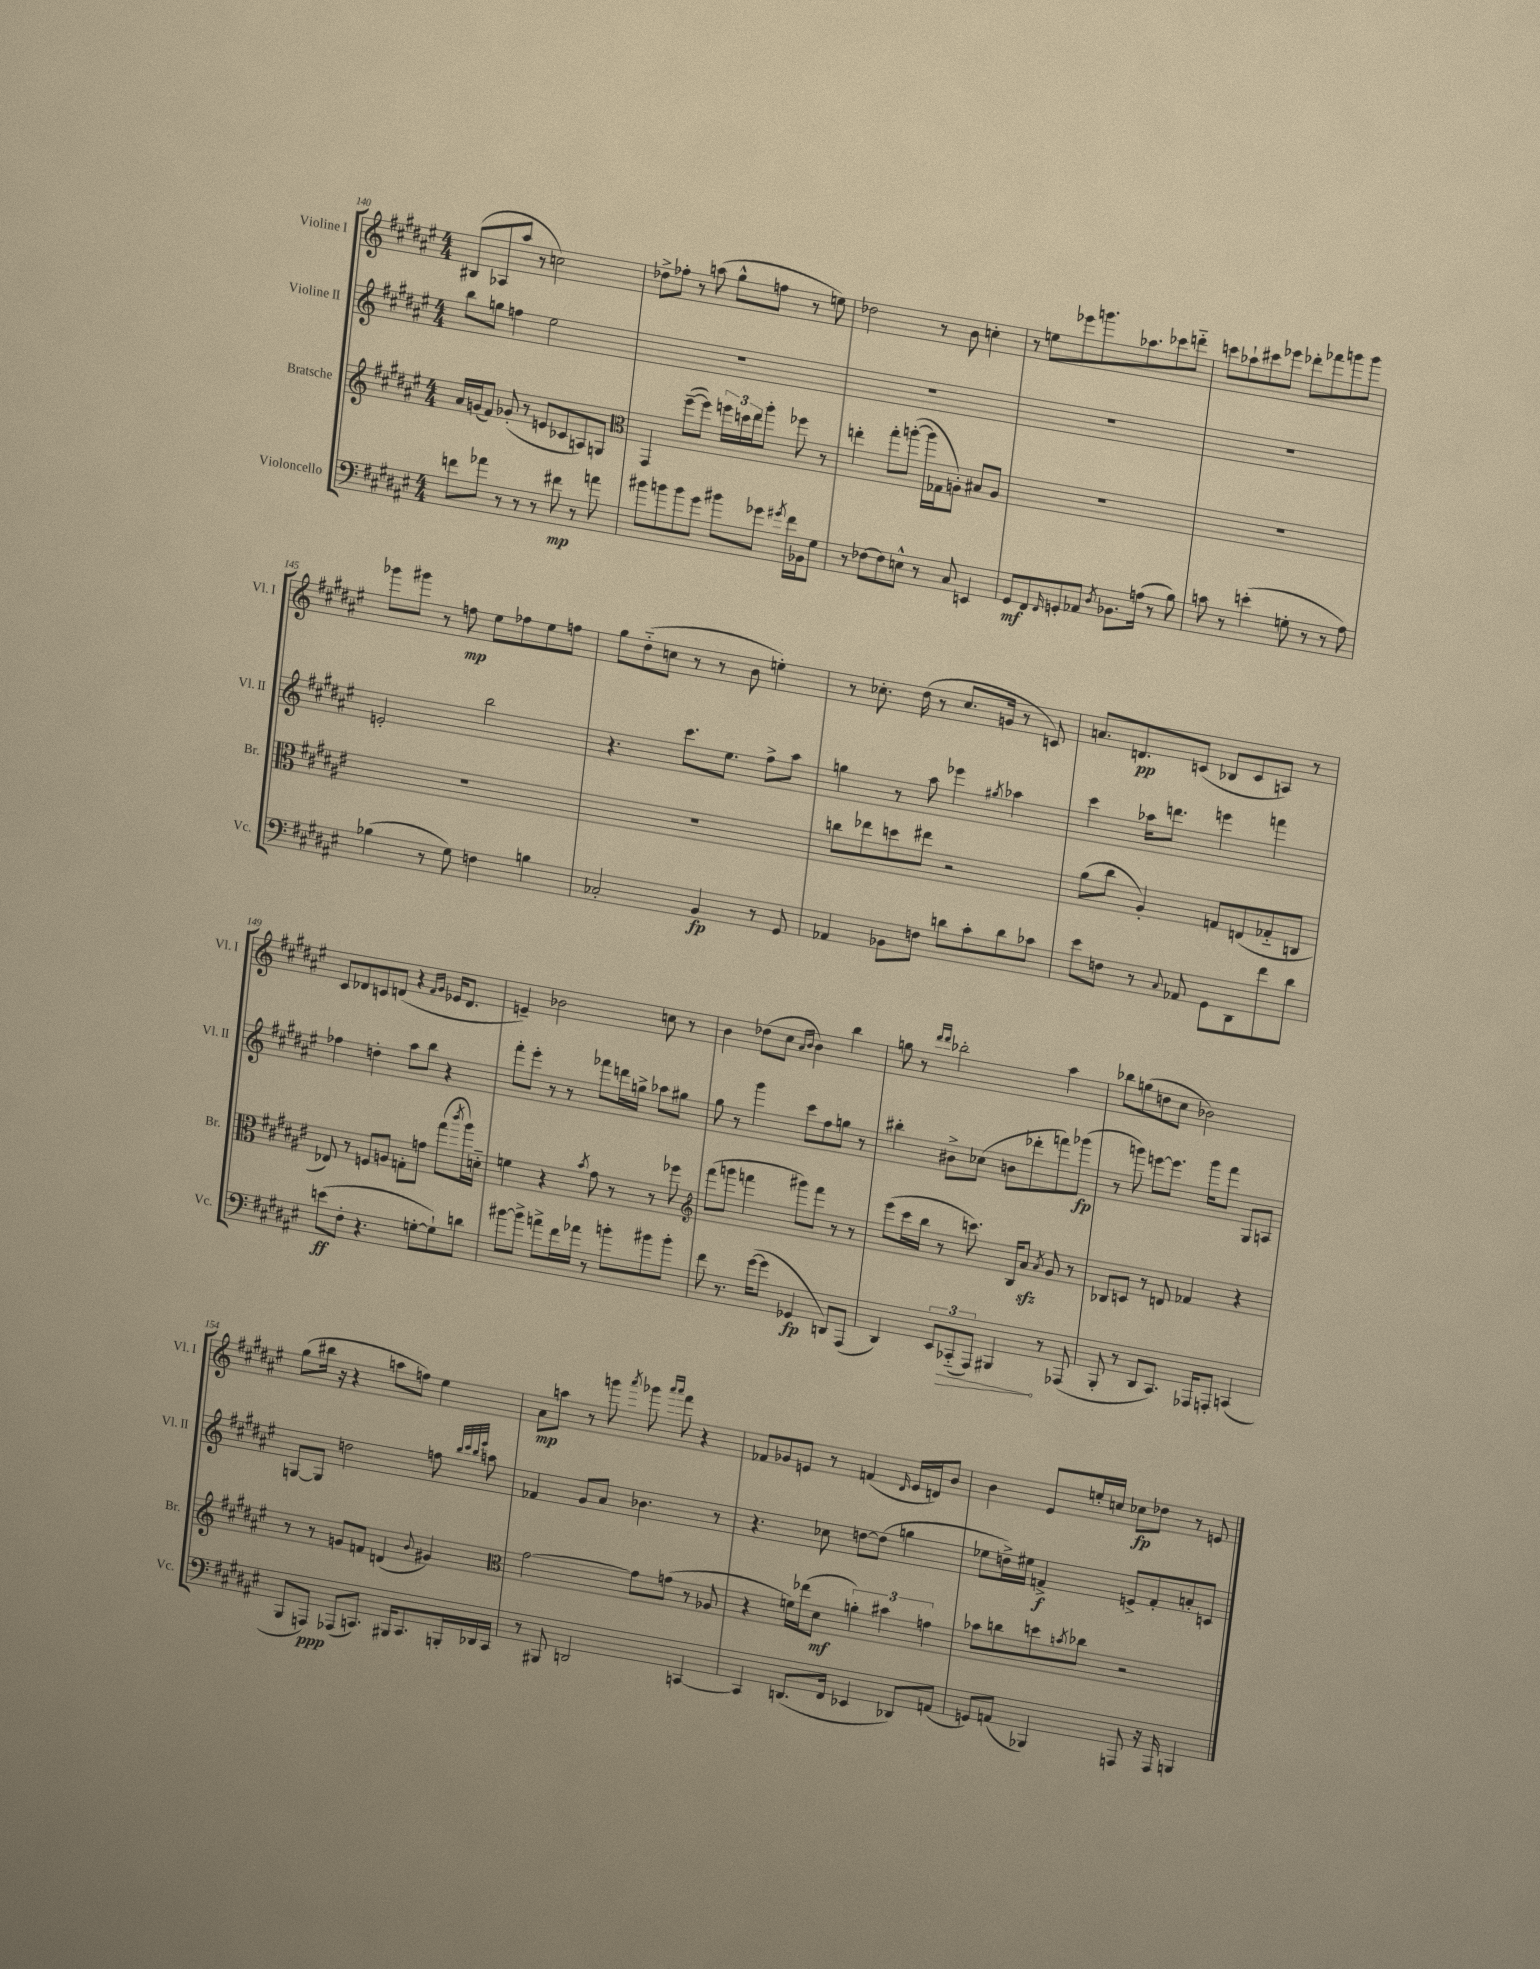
<<
\new StaffGroup <<
\new Staff = "s0" \with { instrumentName = "Violine I" shortInstrumentName = "Vl. I" } {
    \clef treble \key fis \major \numericTimeSignature \time 4/4
    bis8( aes8 ais''8 r8 c''2) |
    des''8-> fes''8-. r8 a''8( gis''8-^ f''8 r8 e''8) |
    des''2 r8 b'8 c''4-. |
    r8 e''8 ees'''8 g'''8. aes''8. ces'''8 d'''8-_ |
    c'''8 aes''8-! cis'''8 ees'''8 des'''8-. fes'''8 g'''8 g'''8 |
    ges'''8 gis'''8 r8 f''8\mp eis''8 fes''8 eis''8 f''8 |
    gis''8 dis''8-_( c''8 r8 r8 b'8 e''4-.) |
    r8 ces''8.-. dis''16( r8 ces''8. g'16 r8 c'8) |
    a'8. d'8.\pp c'8( bes8 c'8 a8) r8 |
    cis'8 des'8 c'8 d'8( r4 \grace { fis'16 gis'16 } ees'16 d'8. |
    e'4--) bes'2 c''8 r8 |
    b'4 des''8( cis''8 \grace { ais'16 b'16 } b'4) b''4 |
    g''8 r8 \grace { dis'''16 dis'''16 } bes''2-. ais''4 |
    bes''8 g''8( d''8 cis''8 bes'2) |
    gis''8( bis''16 r16 r4 a''8 f''8) eis''4 |
    ais'8\mp a''8 r8 g'''8 \acciaccatura { ais'''8 } ges'''8 \grace { ais'''16 ais'''16 } fis'''8 r4 |
    fes'8 ges'8 e'8 r8 f'4( \grace { dis'16 } e'16 d'16) b'8 |
    b'4 eis'8 e''16-. c''16 ces''8\fp des''8 r8 e'8 \bar "|." |
}
\new Staff = "s1" \with { instrumentName = "Violine II" shortInstrumentName = "Vl. II" } {
    \clef treble \key fis \major \numericTimeSignature \time 4/4
    b''8 g''8 f''4 eis''2 |
    R1 |
    R1 |
    R1 |
    R1 |
    e'2-. b''2 |
    r4. cis'''8. eis''8. fis''8-> ais''8 |
    g''4 r8 ais''8 ees'''4 \acciaccatura { gis''8 } aes''4 |
    cis'''4 aes''16 d'''8. e'''4 f'''4 |
    fes''4 d''4-. ais''8 b''8 r4 |
    fis'''8-. eis'''8-. r8 r8 fes'''8 d'''16 g''16-> aes''8 gis''8 |
    gis''8 r8 gis'''4 cis'''8 fis''8 g''8 r8 |
    bis''4-. bis'8-> ces''8( b'8 des'''8-. f'''8) ges'''8\fp( |
    r8 g'''8) e'''8~ e'''8. g'''16 fis'''8 gis8 a8 |
    g8~ g8 d''2 f''8 \grace { b''32 cis'''32 b''32 eis'''32 } a''8 |
    fes'4 gis'8 ais'8 bes'4. r8 |
    r4. ces''8 d''8~ d''8( g''4 |
    ees''8 d''16->) eis''16 f'4->\f e'8-> f'8-. a'8-. c'8 \bar "|." |
}
\new Staff = "s2" \with { instrumentName = "Bratsche" shortInstrumentName = "Br." } {
    \clef treble \key fis \major \numericTimeSignature \time 4/4
    ais'16 g'16( fis'8) ges'8-.( r8 e'8 ces'8 a8) g8 |
    \clef alto gis,4 fis''8~--( fis''8) \tuplet 3/2 { f''16 d''16 eis''16 } ais''8-. fes''8 r8 |
    e''4-. gis''8-. a''8~-.( a''16 ges16 a8-.) bis8 a8 |
    R1 |
    R1 |
    R1 |
    R1 |
    c''8 ees''8 d''8 eis''8 r2 |
    ais'8( cis''8 ais4-.) g8 e8( ges8-_ c8 |
    ees8) r8 f8 a8 g8-. g'8 gis''8( \acciaccatura { cis'''8 } ais''16) d'16-_ |
    f'4 r4 \acciaccatura { b'8 } gis'8 r8 r8 fes''8 |
    \clef treble fis'''8( g'''8 f'''4 gis'''8) f'''8 r8 r8 |
    eis'''8( cis'''16 b''16 r8 c'''8.) b16 ais'8\sfz \acciaccatura { ais'8 } gis'8 r8 |
    bes8 c'8 r8 d'8 fes'4 r4 |
    r8 r8 g'8 f'8 d'4( \appoggiatura { b'8 } gis'4) |
    \clef alto gis'2~ gis'8 g'8( r8 aes8 |
    r4 f'16) ees''16( dis'8\mf \tuplet 3/2 { a'4-.) bis'4 g'4 } |
    bes'8 c''8 d''8 \acciaccatura { b'8 } ces''8 r2 \bar "|." |
}
\new Staff = "s3" \with { instrumentName = "Violoncello" shortInstrumentName = "Vc." } {
    \clef bass \key fis \major \numericTimeSignature \time 4/4
    f'8 aes'8 r8 r8 r8 fis'8\mp r8 a'8 |
    bis'8 b'8 b'8 gis'8 bis'8 ges'8 \acciaccatura { gis'8 } fis'16 bes,16 gis8 |
    r8 fes8~ fes8 e8-^ r8 cis8 e,4 |
    gis,8\mf fis,8 \grace { fis,16 } g,8-. aes,8 \acciaccatura { dis8 } bes,8. a16( r8 b8) |
    c'8 r8 e'4-.( g8-. r8 r8 ais8) |
    bes4( r8 gis8) f4 b4 |
    ces2-. b,4\fp r8 gis,8 |
    aes,4 bes,8 f8 d'8 cis'8-. d'8 ces'8 |
    eis'8 f8 r8 \appoggiatura { cis8 } aes,8 gis,8 dis,8 fis'8 dis'8 |
    e'8\ff( fis8-. r4. g8~-. g8-!) d'8 |
    bis'8~ bis'8-> a'8-> fis'16 aes'16 r8 b'8-. bis'8 bis'8-. |
    fis'8 r8. gis'16~( gis'8 ges,4\fp d,8) ais,,8( |
    dis,4) \tuplet 3/2 { eis,8 \once \override Hairpin.circled-tip = ##t ces,8-_\>( ais,,8) } bis,,4\! r8 aes,,8( |
    b,,8-. r8 dis,8 cis,8.) aes,,16 a,,8-. c,4( |
    b,,8 a,,8\ppp) aes,,8( c,8.) bis,,16 c,8. b,,16-. des,16 c,16 |
    r8 bis,,8 d,2 c,4~ |
    c,4 d,8.( fis,16 ees,4 des,8) a,8( |
    g,8) a,8( bes,,4) a,,8 r16 a,,16 b,,4 \bar "|." |
}
>>
>>
\layout { \context { \Score currentBarNumber = #140 } }
